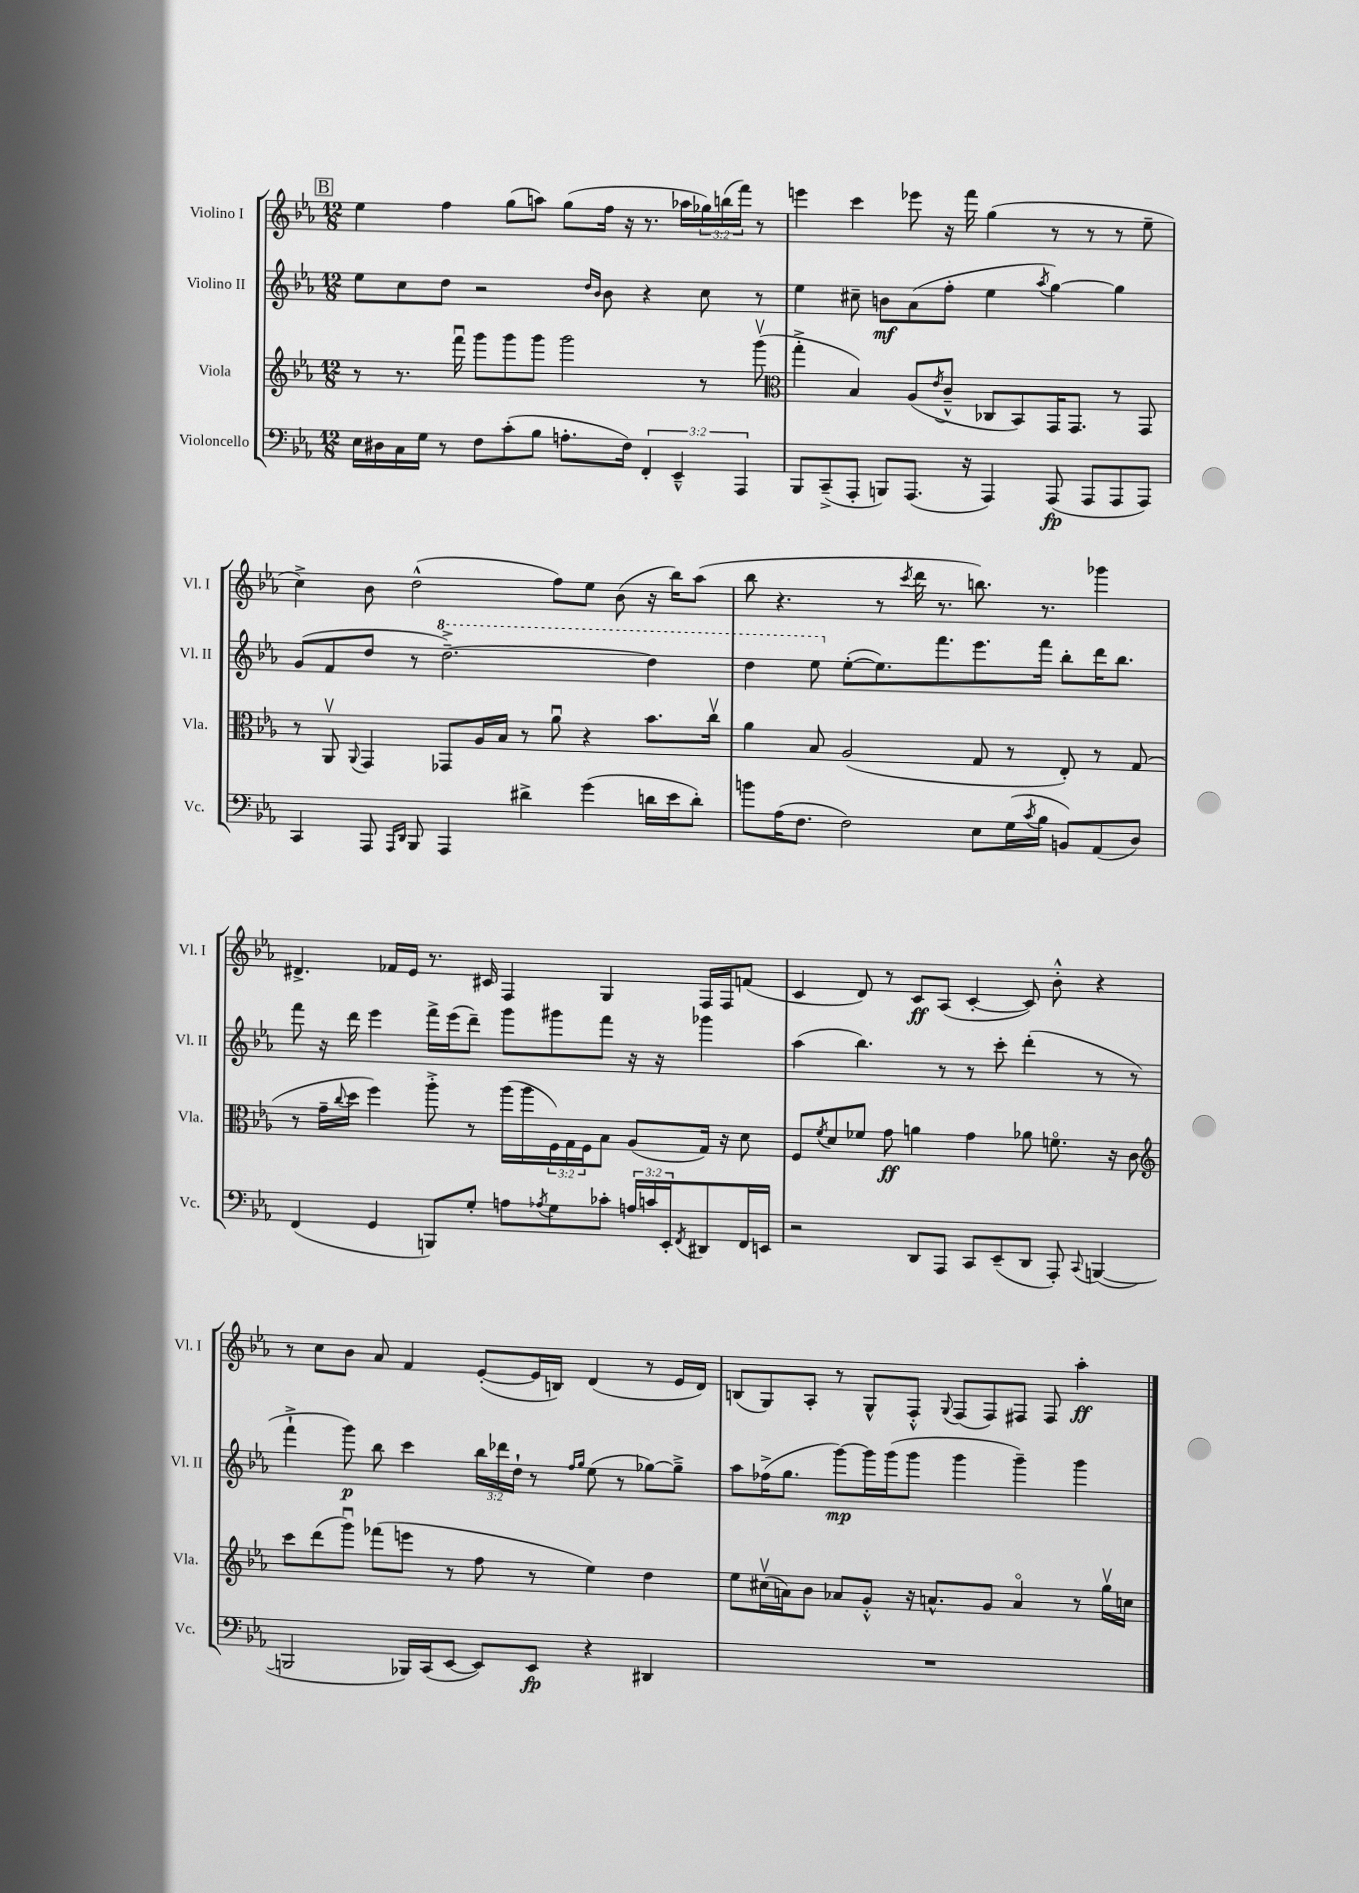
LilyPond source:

<<
\new StaffGroup <<
\new Staff = "s0" \with { instrumentName = "Violino I" shortInstrumentName = "Vl. I" } {
    \clef treble \key ees \major \numericTimeSignature \time 12/8 \override Staff.TupletNumber.text = #tuplet-number::calc-fraction-text
    \mark \markup { \box "B" } ees''4 f''4 g''8( a''8) g''8( f''16 r16 r8. aes''16 \tuplet 3/2 { ges''16) b''16( f'''16) } r8 |
    e'''4 c'''4 ees'''8 r16 f'''16 g''4( r8 r8 r8 ees''8-- |
    c''4->) bes'8 d''2-^( f''8) ees''8 bes'8( r16 bes''16) aes''8( |
    bes''8 r4. r8 \acciaccatura { c'''8 } d'''16 r8. b''8.) r8. ges'''4 |
    dis'4.-> fes'16 ees'16 r8. cis'16 f4 g4 f16 f16 f'8( |
    c'4 d'8) r8 c'8\ff aes8( c'4~-. c'8) bes'8-.-^ r4 |
    r8 c''8 bes'8 aes'8 f'4 ees'8~-.( ees'16 b16) d'4( r8 ees'16 d'16) |
    b8( g8) aes8-. r8 g8-^ f8-.-^ \appoggiatura { g8 } f8( f8) fis8 fis8 aes''4-.\ff \bar "|." |
}
\new Staff = "s1" \with { instrumentName = "Violino II" shortInstrumentName = "Vl. II" } {
    \clef treble \key ees \major \numericTimeSignature \time 12/8 \override Staff.TupletNumber.text = #tuplet-number::calc-fraction-text
    \mark \markup { \box "B" } ees''8 c''8 d''8 r2 \grace { d''16 bes'16 } bes'8 r4 c''8 r8 |
    ees''4 cis''8-- b'8\mf aes'8( f''8-. ees''4 \acciaccatura { aes''8 } g''4~) g''4 |
    g'8( f'8 d''8 r8 \ottava #1 d'''2.~--->) d'''4 |
    d'''4 ees'''8 \ottava #0 ees''8~-.( ees''8.) f'''8. ees'''8. f'''16 bes''8-. d'''16 bes''8. |
    f'''8 r16 d'''16 ees'''4 f'''16-> ees'''16( d'''8--) g'''8 gis'''8 f'''8 r16 r16 ges'''4 |
    aes''4( bes''4.) r8 r8 c'''8-. d'''4-.( r8 r8 |
    f'''4-!-> g'''8\p) bes''8 c'''4 \tuplet 3/2 { bes''16 des'''16 d''16-! } r8 \grace { f''16 g''16 } ees''8( r8 ges''8~) ges''8---> |
    aes''8 fes''16->( g''8. g'''8~\mp) g'''16 g'''16( g'''8 g'''4 g'''4--) g'''4 \bar "|." |
}
\new Staff = "s2" \with { instrumentName = "Viola" shortInstrumentName = "Vla." } {
    \clef treble \key ees \major \numericTimeSignature \time 12/8 \override Staff.TupletNumber.text = #tuplet-number::calc-fraction-text
    \mark \markup { \box "B" } r8 r8. f'''16\downbow g'''8 g'''8 g'''8 g'''2 r8 g'''8\upbow( |
    \clef alto g''4-.-> bes4) aes8( \acciaccatura { ees'8 } c'8---^ ces8 bes,8) g,16 g,8. r8 g,8 |
    r8 aes,8\upbow \appoggiatura { aes,8 } g,4 ges,8 aes16 bes16 r8 aes'8\downbow r4 bes'8. c''16\upbow |
    aes'4 bes8 aes2( g8 r8 ees8-.) r8 g8( |
    r8 g'16-- \appoggiatura { c''8 } d''16 f''4) aes''8-.-> r8 aes''16( aes''16 \tuplet 3/2 { f16) g16 f16 } bes8 aes8( g16) r16 d'8 |
    f8 \acciaccatura { f'8 } d'8 fes'8 g'8\ff a'4 g'4 aes'8 f'8.\flageolet r16 c'8 |
    \clef treble c'''8 d'''8( g'''8\downbow) fes'''8( e'''8 r8 f''8 r8 ees''4) d''4 |
    ees''8 cis''16\upbow( a'16) bes'8 aes'8 g'8-.-^ r16 a'8.-^ g'8 a'4\flageolet r8 g''16\upbow c''16 \bar "|." |
}
\new Staff = "s3" \with { instrumentName = "Violoncello" shortInstrumentName = "Vc." } {
    \clef bass \key ees \major \numericTimeSignature \time 12/8 \override Staff.TupletNumber.text = #tuplet-number::calc-fraction-text
    \mark \markup { \box "B" } ees16 dis16 c16 g16 r8 f8 c'8-.( bes8 a8.-. f16) \tuplet 3/2 { f,4-. ees,4---^ aes,,4 } |
    bes,,8 c,8--->( aes,,8-. b,,8) aes,,8.( r16 aes,,4) aes,,8\fp( aes,,8 aes,,8 aes,,8) |
    c,4 aes,,8 \grace { aes,,16 d,16 } bes,,8 aes,,4 dis'4-> g'4( d'16 ees'16 d'8-.) |
    b'8 aes16( f8. f2) ees8 g16( \acciaccatura { c'8 } bes16 b,8) aes,8( d8) |
    f,4( g,4 b,,8) g8-. a8 \acciaccatura { aes8 } g8 ces'8-. \tuplet 3/2 { a16 c'16 ees,16-. } \acciaccatura { f,8 } dis,8 f,16 e,16 |
    r2 d,8 aes,,8 c,8 ees,8--( d,8 aes,,8-.) \appoggiatura { c,8 } b,,4~( |
    b,,2 bes,,16) c,16( ees,8~ ees,8) ees,8\fp r4 dis,4 |
    R1. \bar "|." |
}
>>
>>
\layout { \context { \Score \remove "Bar_number_engraver" } }
